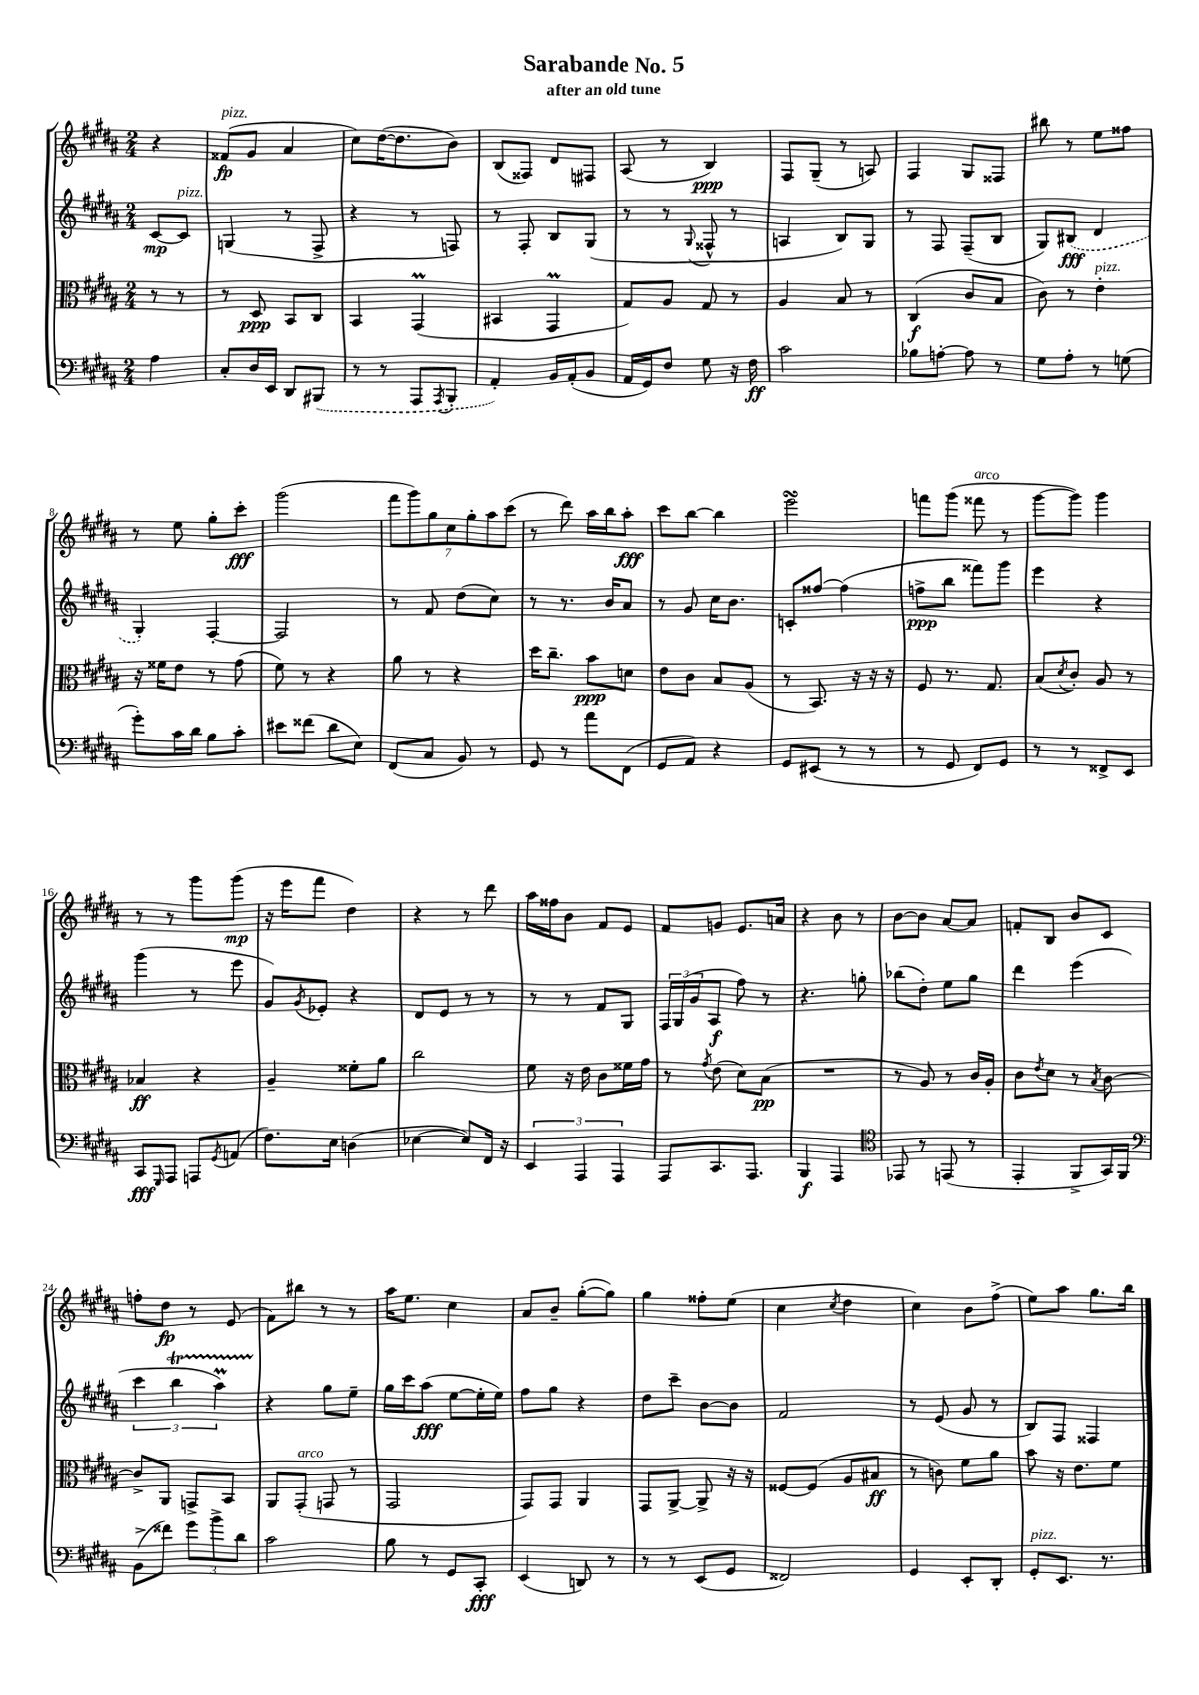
\header { title = "Sarabande No. 5" subtitle = "after an old tune" }
<<
\new StaffGroup <<
\new Staff = "s0" {
    \clef treble \key b \major \numericTimeSignature \time 2/4 \partial 4
    r4 |
    fisis'8\fp^\markup { \italic "pizz." }( gis'8 ais'4 |
    cis''8) dis''16~( dis''8. b'8) |
    b8( fisis8) dis'8 fis8 |
    ais8( r8 b4\ppp) |
    fis8 gis8--( r8 a8) |
    fis4 gis8 fisis8 |
    bis''8 r8 e''8 fisis''8 |
    r8 e''8 gis''8-. cis'''8-.\fff |
    gis'''2( |
    \tuplet 7/4 { fis'''8 gis'''8) gis''8 cis''8 gis''8-. ais''8 cis'''8( } |
    r8 dis'''8) ais''16 b''16 ais''8-.\fff |
    cis'''8 b''8~ b''4 |
    e'''2\turn |
    f'''8 gis'''8( fisis'''8^\markup { \italic "arco" } r8 |
    gis'''8~ gis'''8) gis'''4 |
    r8 r8 gis'''8 gis'''8\mp( |
    r16 e'''16 fis'''8 dis''4) |
    r4 r8 dis'''8 |
    ais''16 fisis''16 b'8 fis'8 e'8 |
    fis'8 g'8 e'8. a'16 |
    r4 b'8 r8 |
    b'8~ b'8 ais'8~ ais'8 |
    f'8-. b8 b'8 cis'8 |
    f''8-. dis''8\fp r8 e'8( |
    fis'8) bis''8 r8 r8 |
    ais''16 e''8. cis''4 |
    ais'8 b'8-- gis''8~-.( gis''8) |
    gis''4 fisis''8-. e''8( |
    cis''4 \acciaccatura { cis''8 } dis''4 |
    cis''4) b'8 fis''8->( |
    e''8) ais''8 gis''8. b''16 \bar "|." |
}
\new Staff = "s1" {
    \clef treble \key b \major \numericTimeSignature \time 2/4 \partial 4
    cis'8~\mp cis'8^\markup { \italic "pizz." } |
    g4( r8 fis8-> |
    r4 r8 f8) |
    r8 fis8-. b8 gis8( |
    r8 r8 \appoggiatura { gis8 } fisis8-^ r8 |
    a4 b8) gis8 |
    r8 fis8 fis8--( b8 |
    gis8) \once \slurDashed bis8\fff( dis'4 |
    gis4-.) fis4~-. |
    fis2 |
    r8 fis'8 dis''8( cis''8) |
    r8 r8. b'16 ais'8 |
    r8 gis'8 cis''16 b'8. |
    c'8-. fisis''8~ fisis''4( |
    f''8->\ppp b''8 fisis'''8) gis'''8 |
    e'''4 r4 |
    gis'''4( r8 e'''8 |
    gis'8) \acciaccatura { gis'8 } ees'8-. r4 |
    dis'8 e'8 r8 r8 |
    r8 r8 fis'8 gis8 |
    \tuplet 3/2 { fis16 gis16( gis'16 } ais8\f fis''8) r8 |
    r4. g''8-. |
    bes''8( dis''8-.) e''8 gis''8 |
    dis'''4 e'''4( |
    \tuplet 3/2 { cis'''4 b''4\startTrillSpan ais''4\prall) } |
    r4\stopTrillSpan gis''8 e''8-- |
    gis''16 cis'''16 ais''8\fff( e''8~ e''16-. e''16) |
    fis''8 gis''8 r4 |
    dis''8 cis'''8-- b'8~ b'8 |
    fis'2 |
    r8 e'8( gis'8 r8 |
    b8) fis8 fisis4 \bar "|." |
}
\new Staff = "s2" {
    \clef alto \key b \major \numericTimeSignature \time 2/4 \partial 4
    r8 r8 |
    r8 dis8\ppp b,8 cis8 |
    b,4 gis,4\prall( |
    bis,4 gis,4\prall |
    gis8) ais8 gis8 r8 |
    ais4 b8 r8 |
    cis4\f( cis'8 b8 |
    cis'8) r8 e'4-.^\markup { \italic "pizz." } |
    r16 fisis'16 e'8 r8 gis'8( |
    fis'8) r8 r4 |
    ais'8 r8 r4 |
    dis''16 cis''8.-- b'8\ppp d'8 |
    e'8 cis'8 b8 ais8( |
    r8 b,8.) r16 r16 r16 |
    fis8 r8. gis8. |
    b8( \acciaccatura { dis'8 } cis'8-.) ais8 r8 |
    bes4\ff r4 |
    ais4-- fisis'8-. ais'8 |
    cis''2 |
    fis'8 r16 e'16 cis'8 fisis'16 gis'16 |
    r8 \acciaccatura { gis'8 } e'8( dis'8) b8\pp( |
    R2 |
    r8 ais8) r8 cis'16 ais16-. |
    cis'8 \acciaccatura { e'8 } dis'8 r8 \acciaccatura { b8 } cis'8~ |
    cis'8-> ais,8 g,8-> b,8 |
    ais,8 gis,8-.^\markup { \italic "arco" }( g,8 r8 |
    gis,2 |
    gis,8) gis,8 ais,4 |
    gis,8 ais,8~-> ais,8-> r16 r16 |
    fisis8~ fisis8( ais8 bis8\ff |
    r8 c'8) fis'8 ais'8 |
    b'8 r16 e'8. fis'8 \bar "|." |
}
\new Staff = "s3" {
    \clef bass \key b \major \numericTimeSignature \time 2/4 \partial 4
    ais4 |
    cis8-. dis16 e,16 dis,8 \once \slurDashed bis,,8( |
    r8 r8 ais,,8 \acciaccatura { ais,,8 } b,,8-. |
    ais,4-.) b,16 ais,16-.( b,8 |
    ais,16 gis,16) fis8 gis8 r16 fis16\ff |
    cis'2 |
    bes8 a8~-. a8 r8 |
    gis8 ais8-. r8 g8( |
    gis'8-.) cis'16 dis'16 b8 cis'8-. |
    eis'8 fisis'8( dis'8 e8) |
    fis,8( cis8 b,8) r8 |
    gis,8 r8 ais'8 fis,8( |
    gis,8 ais,8) r4 |
    gis,8 eis,8( r8 r8 |
    r8 gis,8 fis,8) gis,8 |
    r8 r8 fisis,8-> e,8 |
    cis,8\fff \grace { gis,,16 } ais,,8 a,,8 \acciaccatura { gis,8 } a,8( |
    fis8.) e16 d4( |
    ees4~ ees8) fis,16 r16 |
    \tuplet 3/2 { e,4 ais,,4 ais,,4 } |
    ais,,8 cis,8. ais,,8. |
    b,,4\f ais,,4 |
    \clef tenor ees,8 r8 e,8( r8 |
    e,4-. fis,8-> gis,16) fis,16 |
    \clef bass b,8->( fisis'8) \tuplet 3/2 { gis'8 b'8-> dis'8 } |
    cis'2 |
    b8 r8 gis,8 cis,8-.\fff |
    e,4( d,8) r8 |
    r8 r8 e,8( gis,8 |
    fisis,2) |
    gis,4 e,8-. dis,8-. |
    gis,8-.^\markup { \italic "pizz." } e,8. r8. \bar "|." |
}
>>
>>
